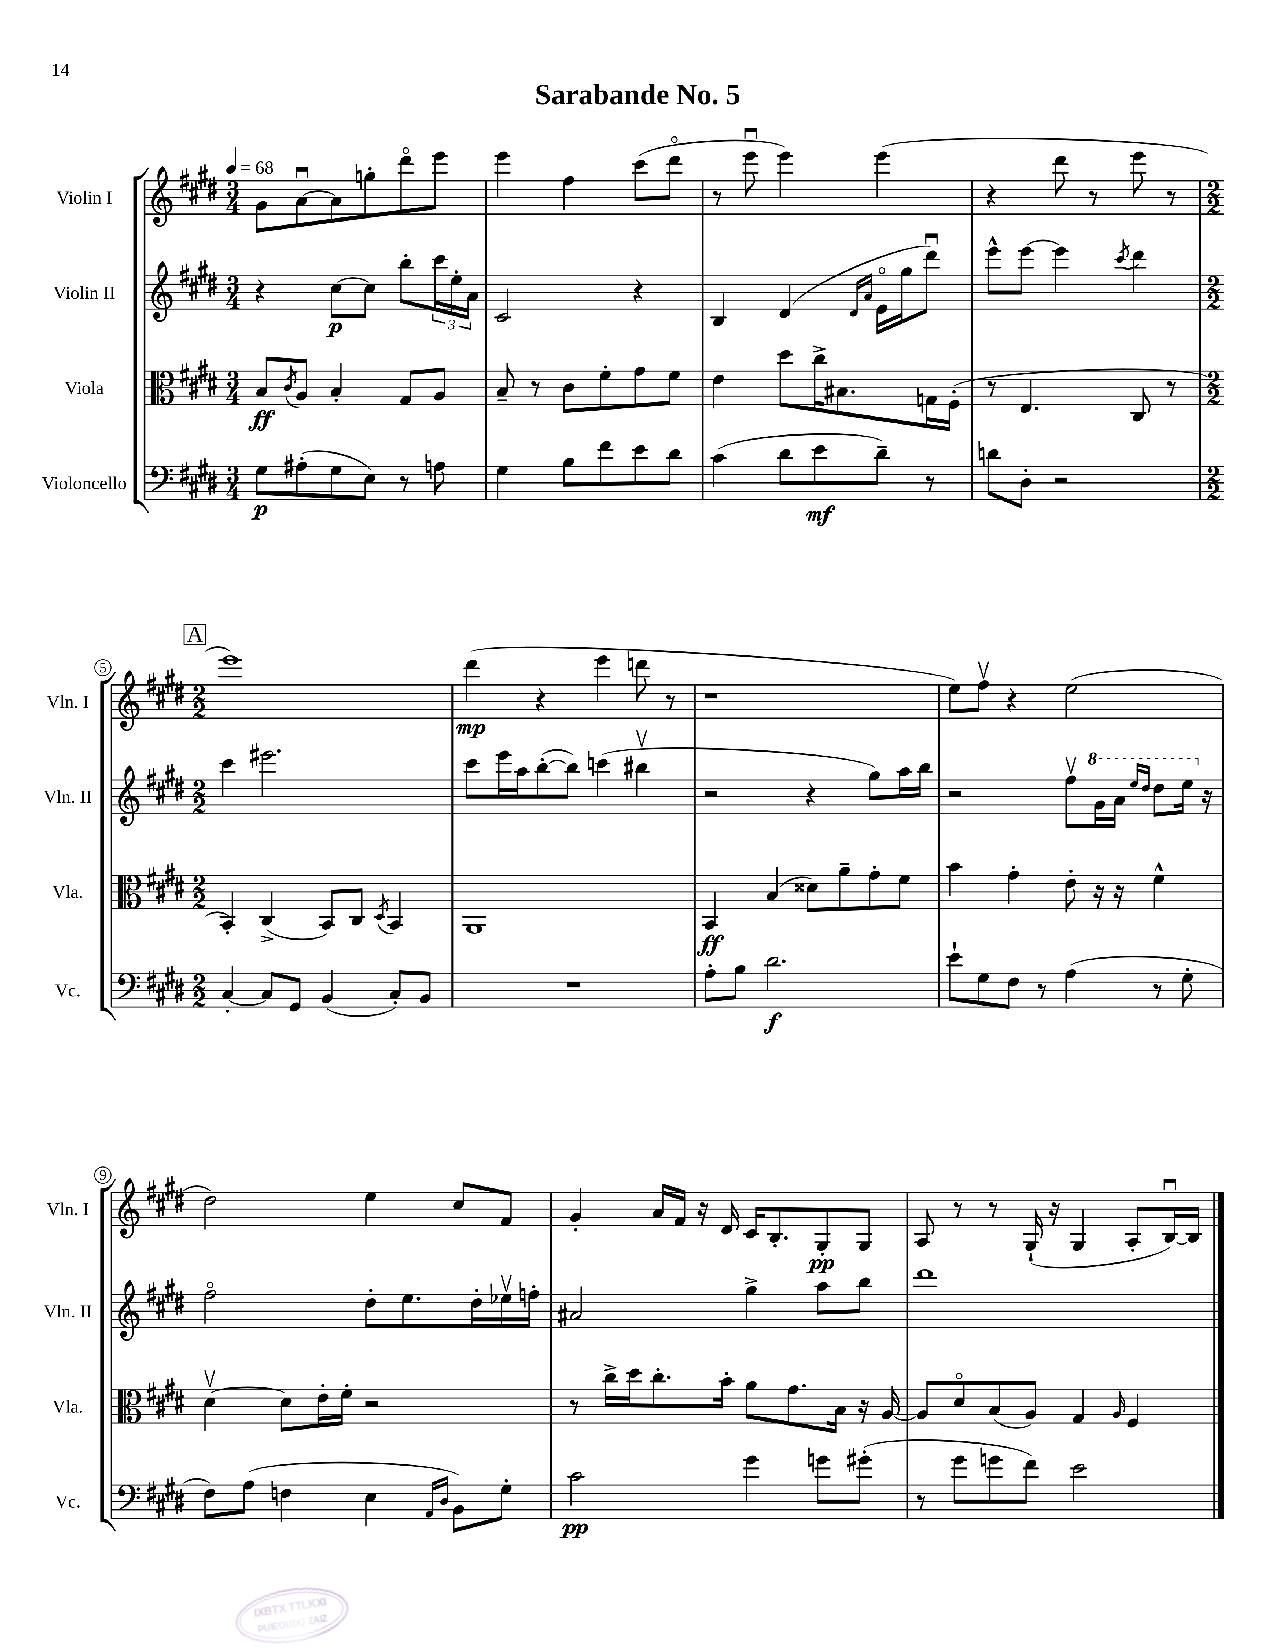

**kern	**dynam	**kern	**dynam	**kern	**dynam	**kern	**dynam
*part4	*part4	*part3	*part3	*part2	*part2	*part1	*part1
*staff4	*staff4	*staff3	*staff3	*staff2	*staff2	*staff1	*staff1
*I"Violoncello	*	*I"Viola	*	*I"Violin II	*	*I"Violin I	*
*I'Vc.	*	*I'Vla.	*	*I'Vln. II	*	*I'Vln. I	*
*clefF4	*	*clefC3	*	*clefG2	*	*clefG2	*
*k[f#c#g#d#]	*	*k[f#c#g#d#]	*	*k[f#c#g#d#]	*	*k[f#c#g#d#]	*
*M3/4	*	*M3/4	*	*M3/4	*	*M3/4	*
*MM68	*	*MM68	*	*MM68	*	*MM68	*
=1	=1	=1	=1	=1	=1	=1	=1
8G#\L	p	8B/L	ff	4r	.	8g#\L	.
.	.	8qc#/	.	.	.	.	.
(8A#X'\	.	8A/J	.	.	.	[8au\	.
8G#\	.	4B'/	.	[8cc#\L	p	8a\]	.
8E\J)	.	.	.	8cc#\J]	.	8ggn'\	.
8r	.	8G#/L	.	8bb'\L	.	8ddd#\	.
8An\	.	8A/J	.	24ccc#\L	.	8eee\J	.
.	.	.	.	24ee'\	.	.	.
.	.	.	.	24a\JJ	.	.	.
=2	=2	=2	=2	=2	=2	=2	=2
4G#\	.	8B~/	.	2c#/	.	4eee\	.
.	.	8r	.	.	.	.	.
8B\L	.	8c#\L	.	.	.	4ff#\	.
8f#\	.	8f#'\	.	.	.	.	.
8e\	.	8g#\	.	4r	.	(8ccc#\L	.
8d#\J	.	8f#\J	.	.	.	8ddd#\J	.
=3	=3	=3	=3	=3	=3	=3	=3
(4c#\	.	4e\	.	4B/	.	8r	.
.	.	.	.	.	.	8eeeu\	.
8d#\L	.	8dd#\L	.	(4d#/	.	4eee\)	.
8e\	mf	16cc#^\K	.	.	.	.	.
.	.	8.B#X\	.	.	.	.	.
.	.	.	.	16qqd#/LL	.	.	.
.	.	.	.	16qqa/JJ	.	.	.
8d#~\J)	.	.	.	16e\LL	.	(4eee\	.
.	.	.	.	16gg#\J	.	.	.
8r	.	16Gn\L	.	8ddd#u\J)	.	.	.
.	.	(16F#'\JJ	.	.	.	.	.
=4	=4	=4	=4	=4	=4	=4	=4
8dn\L	.	8r	.	8eee^^\L	.	4r	.
8D#'\J	.	4.E/	.	[8eee\J	.	.	.
2r	.	.	.	4eee\]	.	8ddd#\	.
.	.	.	.	.	.	8r	.
.	.	.	.	8qccc#/	.	.	.
.	.	8C#/	.	4ddd#\	.	8eee\	.
.	.	8r	.	.	.	8r	.
!!LO:LB:g=z
!!LO:REH:place=s1:t=A
=5	=5	=5	=5	=5	=5	=5	=5
*M2/2	*	*M2/2	*	*M2/2	*	*M2/2	*
[4C#'/	.	4BB'/)	.	4ccc#\	.	1eee)	.
8C#/L]	.	(4C#^/	.	2.eee#X\	.	.	.
8GG#/J	.	.	.	.	.	.	.
(4BB/	.	8BB/L)	.	.	.	.	.
.	.	8C#/J	.	.	.	.	.
.	.	8qD#/	.	.	.	.	.
8C#'/L)	.	4BB/	.	.	.	.	.
8BB/J	.	.	.	.	.	.	.
=6	=6	=6	=6	=6	=6	=6	=6
1r	.	1AA	.	8ccc#\L	.	(4ddd#\	mp
.	.	.	.	16eee\L	.	.	.
.	.	.	.	16aa\J	.	.	.
.	.	.	.	([8bb'\	.	4r	.
.	.	.	.	8bb\J])	.	.	.
.	.	.	.	(4cccn\	.	4eee\	.
.	.	.	.	4bb#Xv\	.	8dddn\	.
.	.	.	.	.	.	8r	.
=7	=7	=7	=7	=7	=7	=7	=7
8A'\L	.	4BB/	ff	2r	.	1r	.
8B\J	.	.	.	.	.	.	.
2.d#\	f	(4B/	.	.	.	.	.
.	.	8d##X\L)	.	4r	.	.	.
.	.	8a~\	.	.	.	.	.
.	.	8g#'\	.	8gg#\L)	.	.	.
.	.	8f#\J	.	16aa\L	.	.	.
.	.	.	.	16bb\JJ	.	.	.
=8	=8	=8	=8	=8	=8	=8	=8
8e`\L	.	4b\	.	2r	.	8ee\L)	.
8G#\	.	.	.	.	.	8ff#v\J	.
8F#\J	.	4g#'\	.	.	.	4r	.
8r	.	.	.	.	.	.	.
(4A\	.	8e'\	.	8ff#v\L	.	(2ee\	.
*	*	*	*	*8va	*	*	*
.	.	16r	.	16gg#\L	.	.	.
.	.	16r	.	16aa\JJ	.	.	.
.	.	.	.	16qqeee/LL	.	.	.
.	.	.	.	16qqddd#/JJ	.	.	.
8r	.	4f#^^\	.	8ddd#\L	.	.	.
8G#'\	.	.	.	16eee\Jk	.	.	.
*	*	*	*	*X8va	*	*	*
.	.	.	.	16r	.	.	.
!!LO:LB:g=z
=9	=9	=9	=9	=9	=9	=9	=9
8F#\L)	.	[4d#v\	.	2ff#\	.	2dd#\)	.
(8A\J	.	.	.	.	.	.	.
4Fn\	.	8d#\L]	.	.	.	.	.
.	.	16e'\L	.	.	.	.	.
.	.	16f#'\JJ	.	.	.	.	.
4E\	.	2r	.	8dd#'\L	.	4ee\	.
.	.	.	.	8.ee\	.	.	.
16qqAA/LL	.	.	.	.	.	.	.
16qqD#/JJ	.	.	.	.	.	.	.
8BB\L)	.	.	.	.	.	8cc#/L	.
.	.	.	.	16dd#'\L	.	.	.
8G#'\J	.	.	.	16ee-Xv\	.	8f#/J	.
.	.	.	.	16ffn'\JJ	.	.	.
=10	=10	=10	=10	=10	=10	=10	=10
2c#\	pp	8r	.	2a#X/	.	4g#'/	.
.	.	16cc#^\LL	.	.	.	.	.
.	.	16dd#\J	.	.	.	.	.
.	.	8.cc#'\	.	.	.	16a/LL	.
.	.	.	.	.	.	16f#/JJ	.
.	.	.	.	.	.	16r	.
.	.	16b'\Jk	.	.	.	16d#/	.
4g#\	.	8a\L	.	4gg#^\	.	16c#/KL	.
.	.	.	.	.	.	8.B'/	.
.	.	8.g#\	.	.	.	.	.
8gn\L	.	.	.	8aa\L	.	8G#'/	pp
.	.	16B\Jk	.	.	.	.	.
(8g#X'\J	.	16r	.	8bb\J	.	8G#/J	.
.	.	[16A/	.	.	.	.	.
=11	=11	=11	=11	=11	=11	=11	=11
8r	.	8A/L]	.	1ddd#	.	8A/	.
8g#\L	.	8d#/	.	.	.	8r	.
8gn\	.	(8B/	.	.	.	8r	.
8f#\J)	.	8A/J)	.	.	.	(16G#`/	.
.	.	.	.	.	.	16r	.
2e\	.	4G#/	.	.	.	4G#/	.
.	.	16qqA/	.	.	.	.	.
.	.	4F#/	.	.	.	8A'/L	.
.	.	.	.	.	.	[16Bu/L)	.
.	.	.	.	.	.	16B/JJ]	.
==	==	==	==	==	==	==	==
*-	*-	*-	*-	*-	*-	*-	*-
